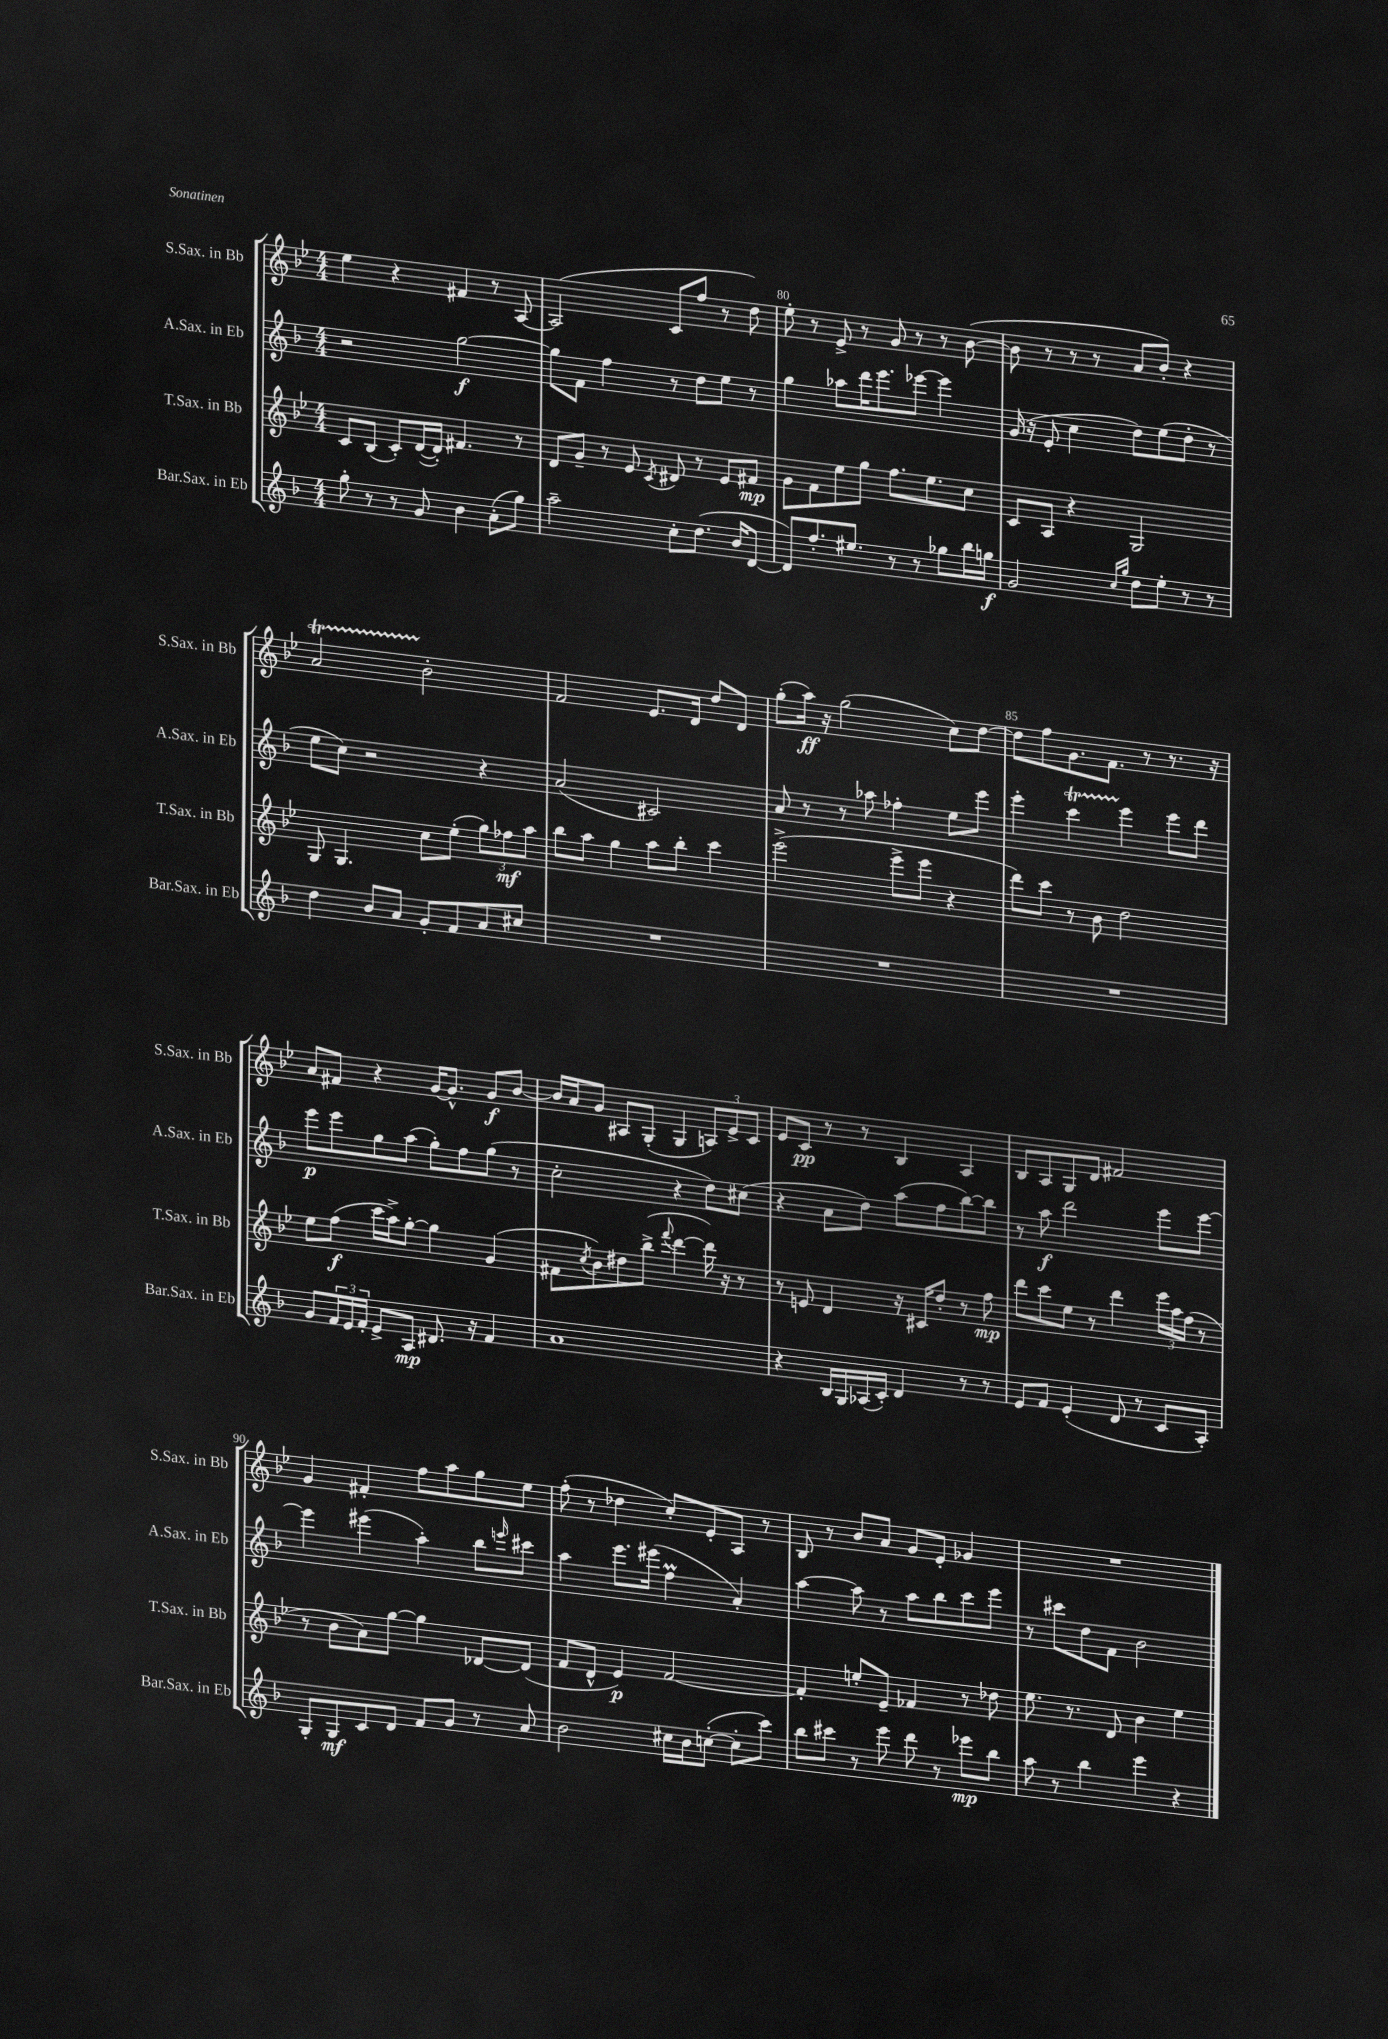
<<
\new StaffGroup <<
\new Staff = "s0" \with { instrumentName = "S.Sax. in Bb" shortInstrumentName = "S.Sax. in Bb" } {
    \clef treble \key bes \major \numericTimeSignature \time 4/4
    ees''4 r4 fis'4 r8 a8~ |
    a2( c'8 f''8 r8 d''8) |
    ees''8-. r8 ees'8-> r8 g'8 r8 r8 bes'8~( |
    bes'8 r8 r8 r8 a'8 bes'8-.) r4 |
    a'2\startTrillSpan bes'2-.\stopTrillSpan |
    f'2 ees'8. d'16 d''8 d'8 |
    g''8-.( a''16\ff) r16 g''2( c''8) d''8~ |
    d''8 f''8 g'8. f'8. r8 r8. r16 |
    a'8 fis'8 r4 g'16~ g'8.-^ g'8\f bes'8~ |
    bes'16 a'16 g'8 ais8 g8-.( g4 \tuplet 3/2 { a8) ees'8-> c'8 } |
    ees'8 c'8\pp r8 r8 bes4 a4 |
    bes8 a8 g8 d'8 fis'2 |
    g'4 fis'4-. f''8 a''8 g''8 ees''8 |
    f''8-.( r8 des''4 c''8-.) ees'8-. a8 r8 |
    bes8 r8 bes'8 a'8 g'8 ees'8-. ges'4 |
    R1 \bar "|." |
}
\new Staff = "s1" \with { instrumentName = "A.Sax. in Eb" shortInstrumentName = "A.Sax. in Eb" } {
    \clef treble \key f \major \numericTimeSignature \time 4/4
    r2 g''2~\f |
    g''8 f'8 f''4 r8 d''8 e''8 r8 |
    g''4 aes''8 d'''16 e'''8. ees'''8~ ees'''4 |
    g'16( r16 e'8-. c''4 d''8) e''8( d''8-. r8 |
    e''8 c''8) r2 r4 |
    a'2( cis'2) |
    a'8 r8 r8 aes''8 fes''4-. e''8 e'''8 |
    e'''4-. c'''4\startTrillSpan e'''4\stopTrillSpan e'''8 d'''8 |
    e'''8\p e'''8 g''8 a''8( g''8-.) f''8 g''8( r8 |
    c''2-. r4 d''8) cis''8( |
    r4 a'8 d''8) a''8( f''8 bes''8~) bes''8 |
    r8 a''8\f d'''2 e'''8 e'''8~ |
    e'''4 eis'''4( a''4-.) bes''8 \grace { e'''16 } cis'''8 |
    a''4 e'''8. eis'''16( f''4\prall a'4-.) |
    a''4~ a''8 r8 a''8 bes''8 c'''8 e'''8 |
    r8 cis'''8 d''8 f'8 bes'2 \bar "|." |
}
\new Staff = "s2" \with { instrumentName = "T.Sax. in Bb" shortInstrumentName = "T.Sax. in Bb" } {
    \clef treble \key bes \major \numericTimeSignature \time 4/4
    c'8 bes8( c'8-.) d'16~( d'16-.) fis'4. r8 |
    d'8 g'8-- r8 ees'8 \acciaccatura { c'8 } dis'8 r8 ees'8 fis'8\mp |
    g'8 f'8 ees''8 g''8 f''8. ees''8. c''8 |
    c'8 a8 r4 g2 |
    g8 g4. c''8 ees''8-.( \tuplet 3/2 { g''8) fes''8\mf a''8 } |
    bes''8 a''8 g''4 a''8 bes''8-. c'''4 |
    ees'''2->( ees'''8-> ees'''8 r4 |
    d'''8) c'''8 r8 bes'8 d''2 |
    ees''8 f''8\f( c'''16 a''16->) g''8~-. g''4 g'4( |
    fis'8 \acciaccatura { c''8 } bes'8) dis''8 bes''8->( \appoggiatura { f'''8 } d'''4~ d'''16) r16 r8 |
    r8 e'8 d'4 r16 cis'16 d''8-. r8 f''8\mp |
    d'''8 c'''8 ees''8 r8 d'''4 \tuplet 3/2 { ees'''16 a''16 f''16( } r8 |
    r8 bes'8 a'8) g''8~ g''4 des'8~ des'8( |
    f'8 d'8-^ ees'4\p) f'2~ |
    f'4-. e''8-. ees'8-- fes'4 r8 des''8 |
    ees''8. r8. d'8 bes'4 ees''4 \bar "|." |
}
\new Staff = "s3" \with { instrumentName = "Bar.Sax. in Eb" shortInstrumentName = "Bar.Sax. in Eb" } {
    \clef treble \key f \major \numericTimeSignature \time 4/4
    g''8-. r8 r8 g'8 bes'4 a'8-.( g''8) |
    a''2-- c''8-. d''8.( bes'16 d'8~ |
    d'8) f''8.-. eis''8. r8 r8 ges''8 bes''16 g''16\f |
    g'2 \grace { c''16 g''16 } d''8 e''8-. r8 r8 |
    d''4 bes'8 a'8 g'8-. f'8 a'8 cis''8 |
    R1 |
    R1 |
    R1 |
    g'8 \tuplet 3/2 { f'16 e'16 f'16-. } e'8-> a8\mp dis'8. r16 f'4 |
    a'1 |
    r4 bes16 g16 aes16( c'16-.) d'4 r8 r8 |
    e'8 f'8 e'4-.( d'8 r8 c'8 a8-.) |
    g8-. g8\mf c'8 d'8 f'8 g'8 r8 a'8 |
    bes'2 cis''16 bes'16 c''8~-.( c''8-. c'''8) |
    bes''8 cis'''8 r8 e'''8 d'''8 r8 ees'''8\mp bes''8 |
    a''8 r8 bes''4 e'''4 r4 \bar "|." |
}
>>
>>
\layout { \context { \Score currentBarNumber = #78 \override BarNumber.break-visibility = ##(#f #t #t) barNumberVisibility = #(every-nth-bar-number-visible 5) } }
